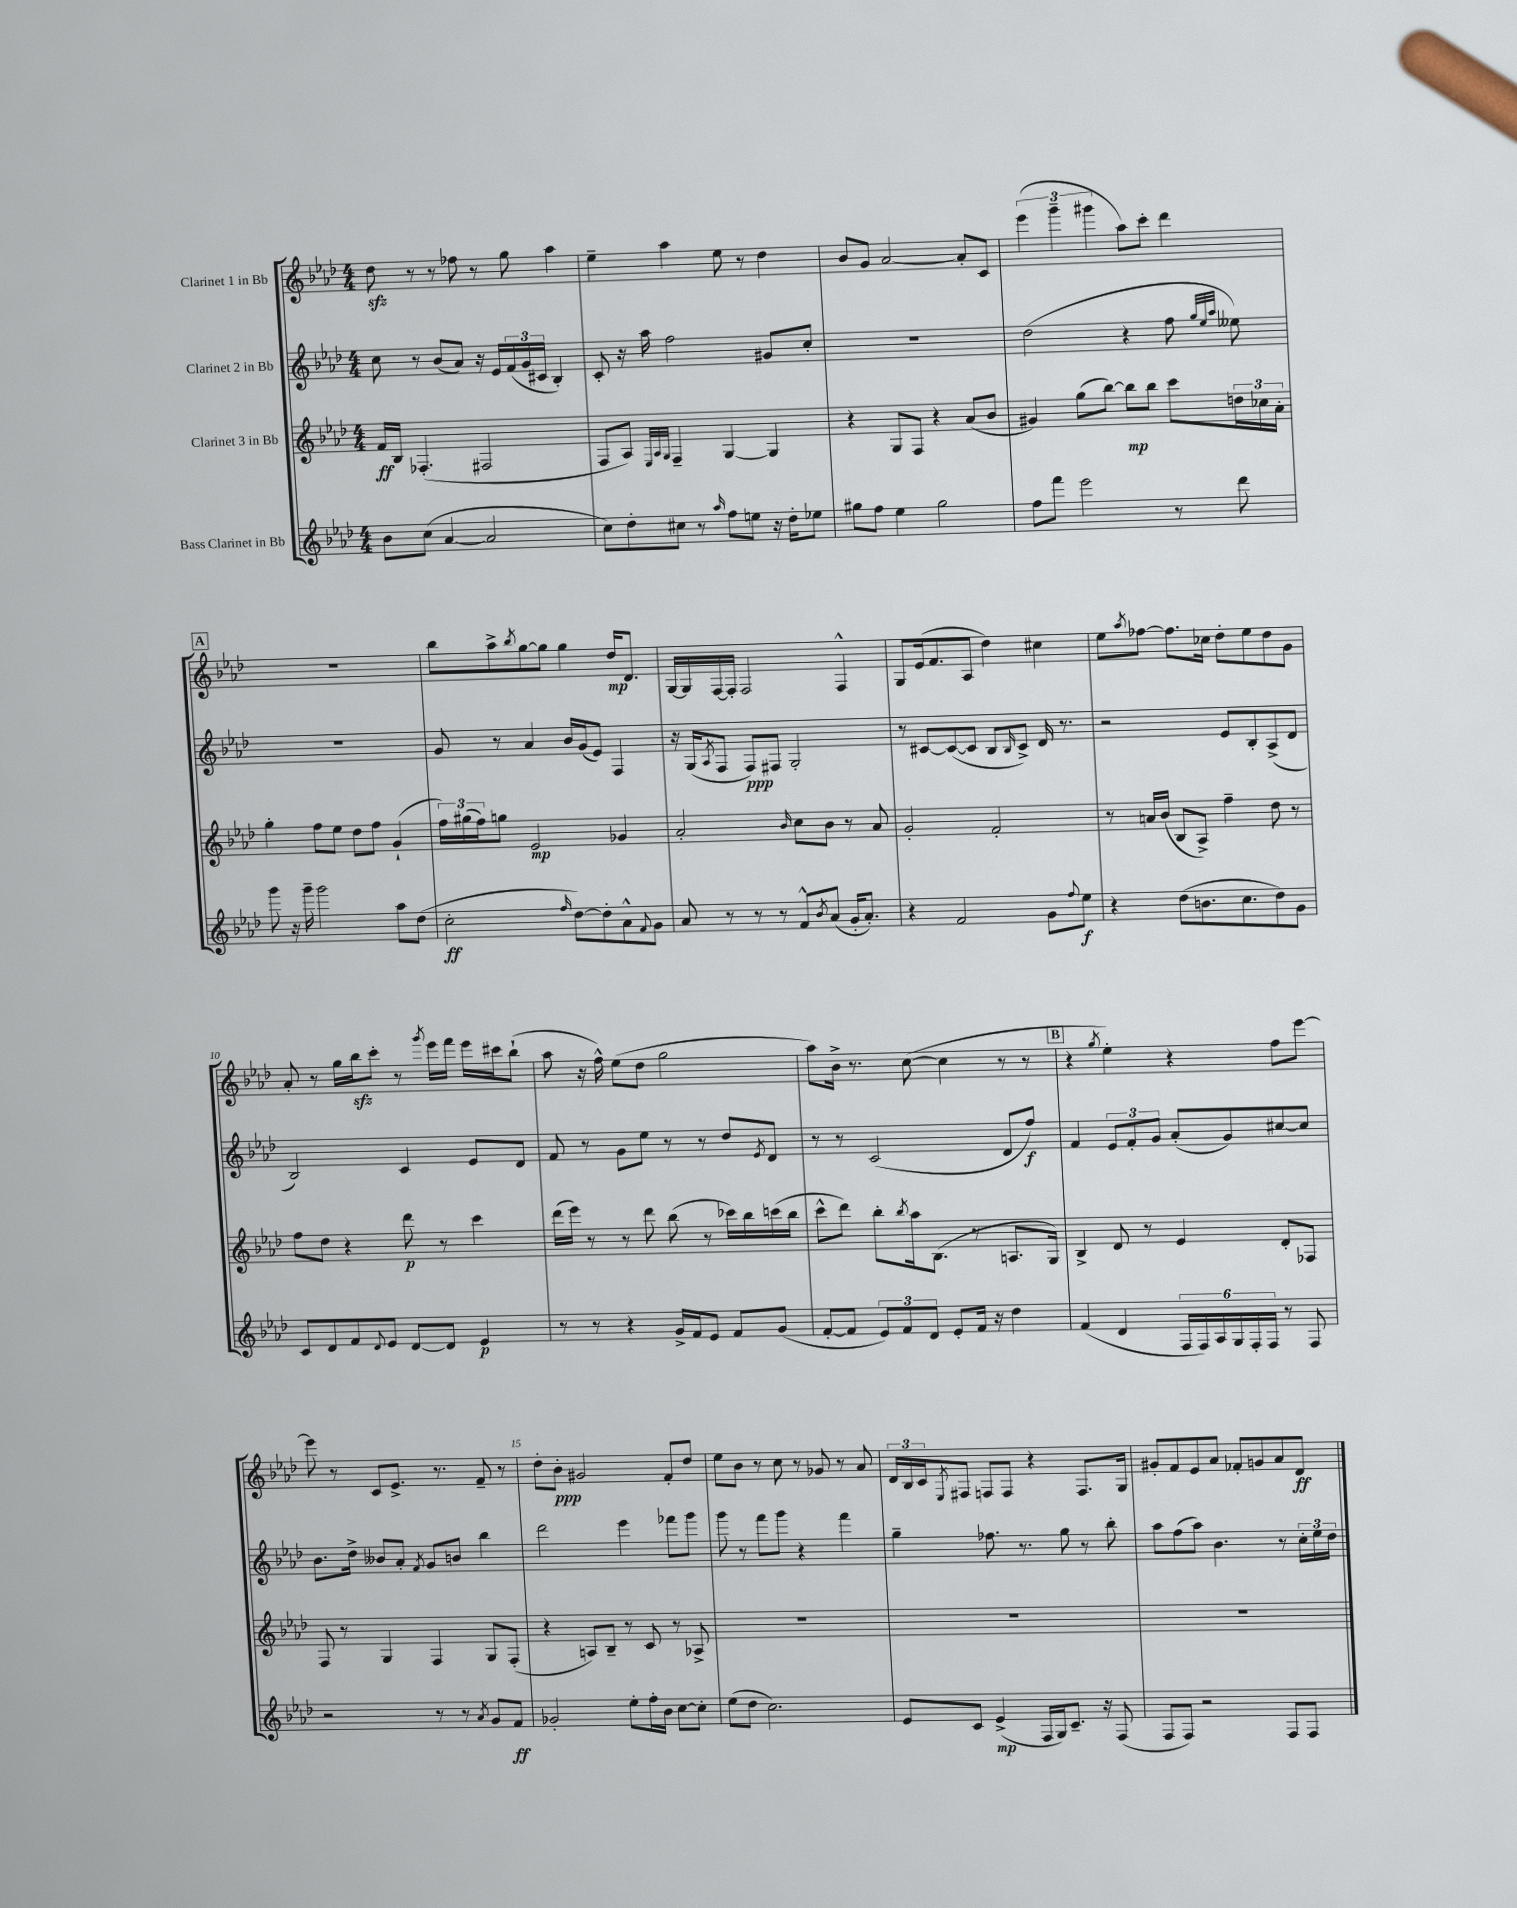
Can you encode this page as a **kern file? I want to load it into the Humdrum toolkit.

**kern	**dynam	**kern	**dynam	**kern	**dynam	**kern	**dynam
*part4	*part4	*part3	*part3	*part2	*part2	*part1	*part1
*staff4	*staff4	*staff3	*staff3	*staff2	*staff2	*staff1	*staff1
*I"Bass Clarinet in Bb	*	*I"Clarinet 3 in Bb	*	*I"Clarinet 2 in Bb	*	*I"Clarinet 1 in Bb	*
*clefG2	*	*clefG2	*	*clefG2	*	*clefG2	*
*k[b-e-a-d-]	*	*k[b-e-a-d-]	*	*k[b-e-a-d-]	*	*k[b-e-a-d-]	*
*M4/4	*	*M4/4	*	*M4/4	*	*M4/4	*
=1	=1	=1	=1	=1	=1	=1	=1
8b-\L	.	16f/LL	ff	8cc\	.	8dd-zz\	.
.	.	16B-/JJ	.	.	.	.	.
(8cc\J	.	(4.F-X'/	.	8r	.	8r	.
[4a-/	.	.	.	(8b-/L	.	8r	.
.	.	.	.	8a-/J)	.	8ff-X\	.
2a-/]	.	2F#X/	.	16r	.	8r	.
.	.	.	.	16e-/LL	.	.	.
.	.	.	.	(24f/	.	8gg\	.
.	.	.	.	24g/	.	.	.
.	.	.	.	24c#X/JJ	.	.	.
.	.	.	.	4B-'/)	.	4aa-\	.
=2	=2	=2	=2	=2	=2	=2	=2
8cc\L)	.	8F/L	.	8c'/	.	4ee-~\	.
8dd-'\	.	8A-/J)	.	16r	.	.	.
.	.	.	.	16aa-\	.	.	.
.	.	32qqE-/LLL	.	.	.	.	.
.	.	32qqA-/	.	.	.	.	.
.	.	32qqG/JJJ	.	.	.	.	.
8cc#X\J	.	4F~/	.	2ff\	.	4aa-\	.
8r	.	.	.	.	.	.	.
16qqaa-/	.	.	.	.	.	.	.
8ff\L	.	[4G/	.	.	.	8ee-\	.
8een\J	.	.	.	.	.	8r	.
16r	.	4G/]	.	8g#X/L	.	4dd-\	.
16dd-'\KL	.	.	.	.	.	.	.
8ee-X\J	.	.	.	8cc'/J	.	.	.
=3	=3	=3	=3	=3	=3	=3	=3
8gg#X\L	.	4r	.	1r	.	8b-/L	.
8ff\J	.	.	.	.	.	8g/J	.
4ee-\	.	8G/L	.	.	.	[2a-/	.
.	.	8F/J	.	.	.	.	.
2gg#\	.	4r	.	.	.	.	.
.	.	(8a-/L	.	.	.	8a-'/L]	.
.	.	8b-/J	.	.	.	8c/J	.
=4	=4	=4	=4	=4	=4	=4	=4
8ff\L	.	4g#X/)	.	(2dd-\	.	(6eee-\	.
8fff\J	.	.	.	.	.	.	.
.	.	.	.	.	.	6ggg~\	.
2eee-\	.	(8gg\L	.	.	.	.	.
.	.	.	.	.	.	6ggg#X\	.
.	.	[8bb-\J)	.	.	.	.	.
.	.	8bb-\L]	mp	4r	.	8aa-\L)	.
.	.	8bb-\J	.	.	.	8ccc'\J	.
8r	.	8ccc\L	.	8ff\	.	4ddd-\	.
.	.	.	.	32qqgg/LLL	.	.	.
.	.	.	.	32qqee-/	.	.	.
.	.	.	.	32qqaa-/JJJ	.	.	.
8ddd-\	.	24ddn\L	.	8ee--X\)	.	.	.
.	.	24cc-X\	.	.	.	.	.
.	.	24a-'\JJ	.	.	.	.	.
!!LO:LB:g=z
!!LO:REH:place=s1:t=A
=5	=5	=5	=5	=5	=5	=5	=5
8ggg\	.	4gg'\	.	1r	.	1r	.
16r	.	.	.	.	.	.	.
16ggg~\	.	.	.	.	.	.	.
2ggg\	.	8ff\L	.	.	.	.	.
.	.	8ee-\J	.	.	.	.	.
.	.	8dd-\L	.	.	.	.	.
.	.	8ff\J	.	.	.	.	.
8aa-\L	.	(4g`/	.	.	.	.	.
(8dd-\J	.	.	.	.	.	.	.
=6	=6	=6	=6	=6	=6	=6	=6
2cc'\	ff	24ff\LL)	.	8g/	.	8bb-\L	.
.	.	(24gg#X\	.	.	.	.	.
.	.	24ff\J)	.	.	.	.	.
.	.	8ggn\J	.	8r	.	8aa-^\	.
.	.	.	.	.	.	8qbb-/	.
.	.	2e-/	mp	4a-/	.	[8gg\	.
.	.	.	.	.	.	8gg\J]	.
16qqff/	.	.	.	.	.	.	.
[8dd-\L)	.	.	.	16b-/LL	.	4gg\	.
.	.	.	.	(16g/J	.	.	.
8dd-'\]	.	.	.	8e-/J)	.	.	.
8a-^^\	.	4g-X/	.	4F/	.	16dd-/KL	mp
.	.	.	.	.	.	8.d-/J	.
8qqf/	.	.	.	.	.	.	.
8g\J	.	.	.	.	.	.	.
=7	=7	=7	=7	=7	=7	=7	=7
8a-/	.	2a-'/	.	16r	.	[16G/LL	.
.	.	.	.	(16G/KL	.	16G/]	.
.	.	.	.	8qA-/	.	.	.
8r	.	.	.	8F/J	.	[16F/	.
.	.	.	.	.	.	16F'/JJ]	.
8r	.	.	.	8F/L)	ppp	2F/	.
8r	.	.	.	8F#X/J	.	.	.
.	.	16qqb-/	.	.	.	.	.
8f^^/L	.	8cc\L	.	2G'/	.	.	.
8qb-/	.	.	.	.	.	.	.
(8a-/J	.	8b-\J	.	.	.	.	.
16g'/KL	.	8r	.	.	.	4F^^/	.
8.a-'/J)	.	.	.	.	.	.	.
.	.	8a-/	.	.	.	.	.
=8	=8	=8	=8	=8	=8	=8	=8
4r	.	2g'/	.	8r	.	8G/L	.
.	.	.	.	[8c#X/L	.	(16e-/k	.
.	.	.	.	.	.	8.f/	.
2f/	.	.	.	(8c#/_	.	.	.
.	.	.	.	8c#/J]	.	8A-/J	.
.	.	2f'/	.	8B-/L	.	4dd-\)	.
.	.	.	.	16qqB-/	.	.	.
.	.	.	.	8c#^/J)	.	.	.
8g\L	.	.	.	16d-/	.	4cc#X\	.
.	.	.	.	8.r	.	.	.
8qqff/	.	.	.	.	.	.	.
8ee-\J	f	.	.	.	.	.	.
=9	=9	=9	=9	=9	=9	=9	=9
4r	.	8r	.	2r	.	8ee-\L	.
.	.	.	.	.	.	8qaa-/	.
.	.	16an/LL	.	.	.	[8ff-X\J	.
.	.	(16b-/JJ	.	.	.	.	.
(8dd-\L	.	8B-/L	.	.	.	8.ff-\L]	.
8.bn\	.	8A-^/J)	.	.	.	.	.
.	.	.	.	.	.	16cc-X\Jk	.
.	.	4ff~\	.	8e-/L	.	8dd-'\L	.
8.cc\	.	.	.	.	.	.	.
.	.	.	.	8B-'/	.	8ee-\	.
8dd-\)	.	8dd-\	.	(8A-^/	.	8dd-\	.
8g\J	.	8r	.	8d-/J	.	8g\J	.
!!LO:LB:g=z
=10	=10	=10	=10	=10	=10	=10	=10
8c/L	.	8ff\L	.	2B-/)	.	8a-'/	.
8d-/	.	8dd-\J	.	.	.	8r	.
8f/	.	4r	.	.	.	16gg\LL	.
.	.	.	.	.	.	16bb-zz\J	.
8qqd-/	.	.	.	.	.	.	.
8e-/J	.	.	.	.	.	8ccc'\J	.
[8d-/L	.	8ddd-\	p	4c/	.	8r	.
.	.	.	.	.	.	8qggg/	.
8d-/J]	.	8r	.	.	.	16eee-\LL	.
.	.	.	.	.	.	16fff\JJ	.
4e-/	p	4ccc\	.	8e-/L	.	16eee-\LL	.
.	.	.	.	.	.	16ccc#X\J	.
.	.	.	.	8d-/J	.	(8bb-`\J	.
=11	=11	=11	=11	=11	=11	=11	=11
8r	.	(16ddd-\LL	.	8f/	.	8aa-\	.
.	.	16eee-\JJ)	.	.	.	.	.
8r	.	8r	.	8r	.	16r	.
.	.	.	.	.	.	16ff^^\)	.
4r	.	8r	.	8g\L	.	(8ee-\L	.
.	.	8ddd-\	.	8ee-\J	.	8dd-\J	.
16g^/LL	.	(8bb-\	.	8r	.	2gg\	.
16f/J	.	.	.	.	.	.	.
8e-/J	.	8r	.	8r	.	.	.
8f/L	.	16ccc-X\LL)	.	8dd-/L	.	.	.
.	.	16bb-\	.	.	.	.	.
.	.	.	.	8qe-/	.	.	.
(8g/J	.	(16cccn\	.	8d-/J	.	.	.
.	.	16bb-\JJ	.	.	.	.	.
=12	=12	=12	=12	=12	=12	=12	=12
[8f'/L	.	8ccc^^\L	.	8r	.	8aa-\L)	.
8f/J]	.	8ddd-\J)	.	8r	.	16b-^\Jk	.
.	.	.	.	.	.	8.r	.
12e-/L)	.	8bb-'\L	.	(2c/	.	.	.
12f/	.	.	.	.	.	.	.
.	.	8qbb-/	.	.	.	.	.
.	.	16aa-\k	.	.	.	([8cc\	.
12d-/J	.	.	.	.	.	.	.
.	.	(8.B-\J	.	.	.	.	.
8e-'/L	.	.	.	.	.	4cc\]	.
16f/Jk	.	8r	.	.	.	.	.
16r	.	.	.	.	.	.	.
4dd-\	.	8.An/L	.	8d-/L	.	8r	.
.	.	.	.	8ff/J)	f	8r	.
.	.	16G/Jk)	.	.	.	.	.
!!LO:REH:place=s1:t=B
=13	=13	=13	=13	=13	=13	=13	=13
(4f/	.	4B-^/	.	4f/	.	4r	.
.	.	.	.	.	.	8qgg/	.
4d-/	.	8d-/	.	12e-/L	.	4ee-'\)	.
.	.	.	.	12f'/	.	.	.
.	.	8r	.	.	.	.	.
.	.	.	.	12g/J	.	.	.
24F/LL	.	4e-/	.	(8a-'/L	.	4r	.
24F/)	.	.	.	.	.	.	.
24A-/	.	.	.	.	.	.	.
24G/	.	.	.	8g/)	.	.	.
24F'/	.	.	.	.	.	.	.
24F/JJ	.	.	.	.	.	.	.
8r	.	8d-'/L	.	[8cc#X/	.	8ff\L	.
8F/	.	8F-X/J	.	8cc#/J]	.	[8eee-\J	.
!!LO:LB:g=z
=14	=14	=14	=14	=14	=14	=14	=14
2r	.	8F/	.	8.b-\L	.	8eee-\]	.
.	.	8r	.	.	.	8r	.
.	.	.	.	16dd-^\Jk	.	.	.
.	.	4G/	.	8b--X/L	.	8c/L	.
.	.	.	.	8a-'/J	.	8.e-^/J	.
.	.	.	.	8qf/	.	.	.
8r	.	4F/	.	8g/L	.	.	.
.	.	.	.	.	.	8.r	.
8r	.	.	.	8bn/J	.	.	.
8qa-/	.	.	.	.	.	.	.
8g/L	.	8G/L	.	4bb-\	.	8f~/	.
8f/J	ff	(8F'/J	.	.	.	8r	.
=15	=15	=15	=15	=15	=15	=15	=15
2g-X'/	.	4r	.	2ddd-\	.	8dd-'\L	.
.	.	.	.	.	.	8b-'\J	ppp
.	.	8An/L)	.	.	.	2g#X/	.
.	.	8B-~/J	.	.	.	.	.
8ee-'\L	.	8r	.	4eee-\	.	.	.
16ff'\L	.	8c/	.	.	.	.	.
16b-\JJ	.	.	.	.	.	.	.
[8cc\L	.	8r	.	8fff-X\L	.	8f'/L	.
8cc'\J]	.	8A-X^/	.	8ggg\J	.	8dd-/J	.
=16	=16	=16	=16	=16	=16	=16	=16
(8ee-\L	.	1r	.	8ggg\	.	8ee-\L	.
8dd-\J	.	.	.	8r	.	8b-\J	.
2.cc\)	.	.	.	8fff\L	.	8r	.
.	.	.	.	8ggg\J	.	8cc\	.
.	.	.	.	4r	.	8r	.
.	.	.	.	.	.	8g-X/	.
.	.	.	.	4fff\	.	8r	.
.	.	.	.	.	.	8a-/	.
=17	=17	=17	=17	=17	=17	=17	=17
8e-/L	.	1r	.	4gg~\	.	24d-/LL	.
.	.	.	.	.	.	24B-/	.
.	.	.	.	.	.	24c/J	.
.	.	.	.	.	.	8qE-/	.
8c/J	.	.	.	.	.	8F#X/J	.
(4e-^/	mp	.	.	8.ff-X\	.	8Fn/L	.
.	.	.	.	.	.	8F/J	.
.	.	.	.	8.r	.	.	.
16F/LL	.	.	.	.	.	4r	.
16G/J)	.	.	.	.	.	.	.
8.c~/J	.	.	.	8gg\	.	.	.
.	.	.	.	8r	.	8.F/L	.
16r	.	.	.	.	.	.	.
(8F/	.	.	.	8bb-'\	.	.	.
.	.	.	.	.	.	16G/Jk	.
=18	=18	=18	=18	=18	=18	=18	=18
8F/L	.	1r	.	8aa-\L	.	8g#X'/L	.
8F/J)	.	.	.	(8ff\	.	8f/	.
2r	.	.	.	8aa-\J)	.	8e-/	.
.	.	.	.	4.b-\	.	8a-/J	.
.	.	.	.	.	.	8f-X'/L	.
.	.	.	.	.	.	8gn/	.
8F/L	.	.	.	8r	.	8a-/	.
8F/J	.	.	.	24cc'\LL	.	8d-/J	ff
.	.	.	.	24ee-\	.	.	.
.	.	.	.	24dd-\JJ	.	.	.
==	==	==	==	==	==	==	==
*-	*-	*-	*-	*-	*-	*-	*-
